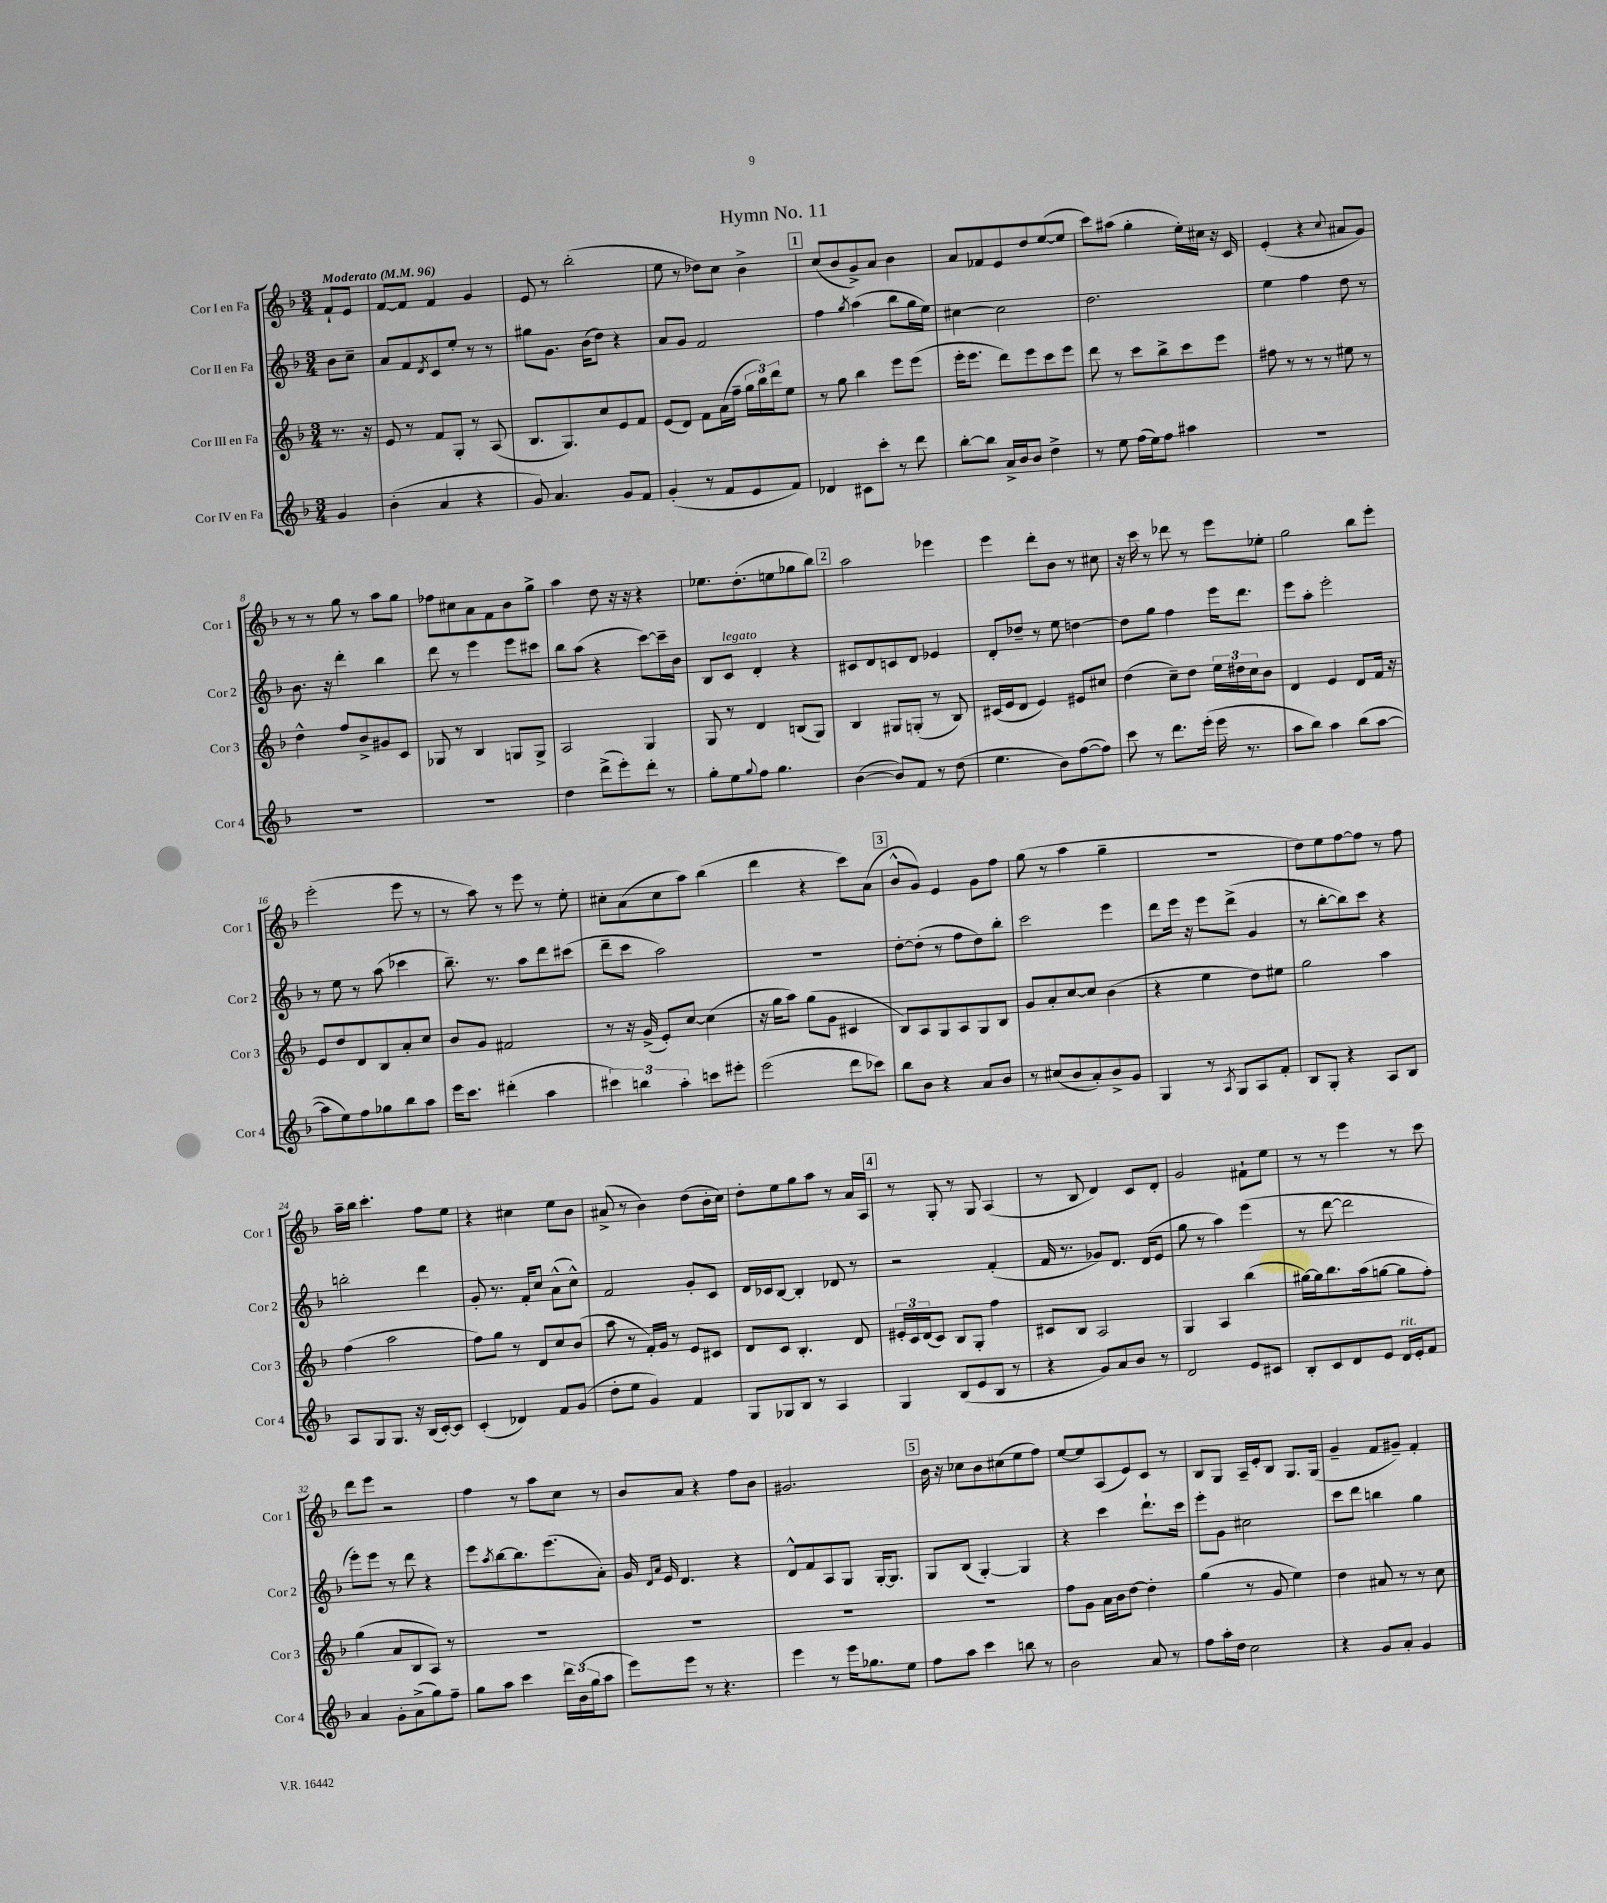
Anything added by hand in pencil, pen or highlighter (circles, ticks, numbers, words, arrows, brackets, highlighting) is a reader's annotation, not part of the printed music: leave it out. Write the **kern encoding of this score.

**kern	**kern	**kern	**kern
*part4	*part3	*part2	*part1
*staff4	*staff3	*staff2	*staff1
*I"Cor IV en Fa	*I"Cor III en Fa	*I"Cor II en Fa	*I"Cor I en Fa
*I'Cor 4	*I'Cor 3	*I'Cor 2	*I'Cor 1
*clefG2	*clefG2	*clefG2	*clefG2
*k[b-]	*k[b-]	*k[b-]	*k[b-]
*M3/4	*M3/4	*M3/4	*M3/4
*MM96	*MM96	*MM96	*MM96
=	=	=	=
!	!	!	!LO:TX:a:B:t=Moderato
4g/	8.r	8b-\L	8f`/L
.	.	8cc~\J	8e/J
.	16r	.	.
=1	=1	=1	=1
(4b-'\	8e/	8a/L	[8f/L
.	8r	8f/	8f/J]
.	.	8qd/	.
4a/	8f/L	8c/	4f/
.	8G'/J	8ee'/J	.
4r	8r	8r	4g/
.	(8A/	8r	.
=2	=2	=2	=2
8g/)	8.B-/L	8gg#X\L	8e/
4.a/	.	8.g\J	8r
.	8.G/)	.	.
.	.	.	(2bb-'\
.	.	(16b-\KL	.
.	8cc/	8dd\J)	.
8g/L	8e/	4r	.
8f/J	8f/J	.	.
=3	=3	=3	=3
(4g'/	(8e/L	8a/L	8ee\
.	8d/J)	8g/J	8r
8r	8f\L	2f/	8dd-X\L)
8f/L	(16a\L	.	8cc\J
.	16ff~\JJ	.	.
8e/	24gg\LL	.	4b-^\
.	24bb-\)	.	.
.	24ddd\J	.	.
8f/J)	8ee\J	.	.
!!LO:REH:place=s1:t=1
=4	=4	=4	=4
4d-X/	8r	4ff\	(8cc/L
.	8gg\	.	8b-/
.	.	8qgg/	.
8c#X\L	4bb-\	(4aa\	8g^/)
8ccc'\J	.	.	8a/J
8r	8eee\L	8bb-\L	4b-\
8ddd\	(8eee\J	16gg\L	.
.	.	16ee\JJ)	.
=5	=5	=5	=5
[8bb-'\L	16eee'\KL	[4cc#X\	8a/L
.	8.eee\J	.	.
8bb-\J]	.	.	8f-X/
16a^/LL	8ddd\L)	2cc#\]	8e/
16b-/J	.	.	.
8b-/J	8eee\	.	8dd/
4dd^\	8ccc\	.	([8ee/
.	8eee\J	.	8ee/J]
=6	=6	=6	=6
8r	8ddd\	2.dd\	8ccc\L)
8ee\	8r	.	(8aa#X\J
(16ff\LL	8ccc\L	.	4gg'\
16ee\J)	.	.	.
8ff\J	8bb-^\	.	.
4aa#X\	8ccc\	.	16ee'\LL)
.	.	.	16cc#X\JJ
.	8eee\J	.	16r
.	.	.	16c/
=7	=7	=7	=7
2.r	8ff#X\	4ee\	(4e'/
.	8r	.	.
.	8r	4ff\	4r
.	8r	.	.
.	.	.	8qqcc/
.	8ee#X\	8dd\	8a#X/L
.	8r	8r	8g/J)
!!LO:LB:g=z
=8	=8	=8	=8
2.r	4dd^^\	8.b-\	8r
.	.	.	8r
.	.	16r	.
.	8ff/L	4ddd'\	8gg\
.	8b-^/	.	8r
.	8g#X/	4bb-\	8aa\L
.	8c/J	.	8gg\J
=9	=9	=9	=9
2.r	8G-X/	8ddd\	8ff-X\L
.	8r	8r	8cc#X\
.	4B-/	4eee\	8a\
.	.	.	8f\
.	8Gn/L	8eee\L	8b-\
.	8G^/J	8ccc#X\J	8gg^\J
=10	=10	=10	=10
4dd\	2A/	8bb-\L	4aa\
.	.	(8aa\J	.
(8ddd^\L	.	4r	8dd\
8eee'\)	.	.	16r
.	.	.	16r
8ddd'\J	4G/	[8ccc\L)	4r
8r	.	16ccc~\L]	.
.	.	16b-\JJ	.
=11	=11	=11	=11
8gg'\L	8G/	8B-/L	8.ee-X\L
!	!	!LO:TX:a:i:t=legato	!
8ee\	8r	8c/J	.
.	.	.	(8.dd'\
8qqgg/	.	.	.
8ff\J	4d/	4d'/	.
4.gg\	.	.	8een\
.	(8Bn/L	4r	8gg-X\
.	8G/J)	.	8bb-\J)
!!LO:REH:place=s1:t=2
=12	=12	=12	=12
([4b-\	4B-/	8c#X/L	2aa\
.	.	8d/	.
8b-/L])	8G#X/L	8cn/	.
8f/J	(8Gn'/J	8d/J	.
8r	8r	4e-X/	4eee-X\
(8dd\	8B-/)	.	.
=13	=13	=13	=13
4.ee\	(16c#X/LL	8d'/L	4eee\
.	16e/J	.	.
.	8d/J	8dd-X~/J	.
.	4e/)	8r	8ddd'\L
8b-\L)	.	8ee\	8b-\J
([8ff\	8e#X/L	[4ddn\	8r
8ff\J])	8cc#X/J	.	8cc#X\
=14	=14	=14	=14
8ccc\	(4dd\	8dd\L]	16r
.	.	.	16ccc\
8r	.	8gg\J	8r
8.ddd\L	8cc~\L)	4ff\	8ddd-X\
.	8dd\J	.	8r
(16eee'\Jk	.	.	.
16eee\	24ee\LL	16eee\KL	8eee\L
.	24dd#X\	.	.
8.r	.	8.ddd\J	.
.	24cc\J	.	.
.	8b-\J	.	8ee-X'\J
=15	=15	=15	=15
8aa\L	4d/	8eee\L	2gg\
8bb-\J)	.	8aa'\J	.
4aa\	4e/	2eee'\	.
(8bb-\L	8d/L	.	8bb-\L
[8aa\J	16f/Jk	.	8eee'\J
.	16r	.	.
!!LO:LB:g=z
=16	=16	=16	=16
8aa\L]	8e/L	8r	(2eee'\
8ee\)	8dd/	8ee\	.
8ff\	8d/	8r	.
8gg-X\	8B-/	(8aa\	.
8bb-\	8a'/	4ccc-X\	8eee\
8aa\J	8cc/J	.	8r
=17	=17	=17	=17
16eee\KL	8b-/L	8.bb-~\)	8r
8.ccc\J	.	.	.
.	8g/J	.	8aa\)
.	.	8.r	.
(4ddd#X'\	2f#X/	.	8r
.	.	8aa\L	8eee\
4aa\	.	8ddd\	8r
.	.	(8ccc#X\J	8ee'\
=18	=18	=18	=18
6ccc#X\)	8r	8ddd~\L	8cc#X'\L
.	16r	8ccc\J	(8a\
6bbn\	.	.	.
.	(16g^/	.	.
.	8e'/L)	2aa\)	8cc#\
6aa'\	.	.	.
.	[8cc/J	.	8aa\J)
8cccn\L	(4cc\]	.	(4bb-\
8eee#X'\J	.	.	.
=19	=19	=19	=19
(2eee\	16r	2.r	4ddd\
.	16gg\KL	.	.
.	8aa\J)	.	.
.	(8gg\L	.	4r
.	8g\J	.	.
8ddd\L	4c#X/	.	8ccc\L)
8ccc-X\J)	.	.	(8a\J
!!LO:REH:place=s1:t=3
=20	=20	=20	=20
8bb-\L	8B-/L)	[8dd'\L	8b-^^/L
8b-\J	8A/	(8dd'\J]	8g/J)
4r	8G/	8r	4e/
.	8A/	8ff\L	.
8a/L	8G/	8dd\)	8g\L
8b-/J	8B-/J	8bb-'\J	8ff\J
=21	=21	=21	=21
8r	8g/L	2ccc\	(8gg\
(8cc#X/L	8a'/	.	8r
8b-/	[8cc/	.	4aa\
8a'/)	8cc/J]	.	.
8b-^/	(4b-\	4eee\	4gg~\
8g/J	.	.	.
=22	=22	=22	=22
4G/	4r	8ddd\L	2.r
.	.	16eee\Jk	.
.	.	16r	.
8r	4ee\	8eee\L	.
8qA/	.	.	.
8G/L	.	(8ddd^\J	.
8A/	8dd\L)	4g/	.
8f'/J	8ee#X\J	.	.
=23	=23	=23	=23
8B-/L	2gg\	8r	8dd\L)
8G'/J	.	[8bb-'\L	8ee\
4r	.	8bb-\])	[8ff\
.	.	8ccc\J	8ff\J]
8A/L	4aa\	4r	8r
8B-/J	.	.	8ff\
!!LO:LB:g=z
=24	=24	=24	=24
8A/L	(4ff\	2bbn'\	16aa~\LL
.	.	.	16bb-\JJ
8G/	.	.	4.ccc'\
8.G/J	2aa\	.	.
16r	.	.	.
(16B-/LL	.	4ddd\	8ff\L
[16c'/J)	.	.	.
8c/J]	.	.	8ee\J
=25	=25	=25	=25
(4c'/	8ff\L)	8g'/	4r
.	8gg\J	8.r	.
4d-X/)	8r	.	4cc#X\
.	.	16f'/KL	.
.	8d/L	8cc/J	.
8f/L	8cc/	(8a^^\L	8ee\L
(8g/J	(8b-/J	8cc^^\J)	8b-\J
=26	=26	=26	=26
8dd'\L	8aa\	2f/	(8a#X^/
8ee\J	8r	.	8r
4g/)	16f'/LL)	.	4b-\)
.	16g/JJ	.	.
.	8r	.	.
4f/	8e/L	8g'/L	(8dd\L
.	8c#X/J	8c/J	16b-'\L
.	.	.	16cc\JJ)
=27	=27	=27	=27
8G/L	8d/L	16d/LL	8dd'\L
.	.	16c-X/J	.
8G-X/	8c/J	[8B-/J	8ee\
8B-/J	4.B-'/	4B-'/]	8gg\
8r	.	.	8aa\J
4A/	.	8d-X/	8r
.	8d/	8r	16a/LL
.	.	.	16A/JJ
!!LO:REH:place=s1:t=4
=28	=28	=28	=28
4G/	24e#X'/LL	2r	8r
.	24c/	.	.
.	(24d/J	.	.
.	8c/J)	.	8G'/
(8B-/L	8B-/L	.	8r
8e/	8G'/J	.	8G/
8B-/J	4ff\	(4f'/	(4A/
8r	.	.	.
=29	=29	=29	=29
4r	8c#X/L	16f/	8r
.	.	8.r	.
.	8B-/J	.	8B-/
8g/L)	2A/	8g-X/L)	4d/)
8a/	.	8.d/J	.
8b-/J	.	.	8c/L
.	.	(16d/KL	.
8r	.	8e/J	8d'/J
=30	=30	=30	=30
2d/	4G/	8gg\	2g/
.	.	8r	.
.	4A/	4aa\)	.
8e/L	(4bb-\	(4eee\	8f#X`\L
8c#X/J	.	.	8ee\J
=31	=31	=31	=31
8B-'/L	[16gg#X\LL)	8r	8r
.	16gg#\J]	.	.
8c/	8.bb-\	[8ddd\	8r
8d/	.	2ddd\]	4eee\
.	(16aa\k	.	.
8e/J	[8ggn\J	.	.
!LO:TX:a:i:t=rit.	!	!	!
16d/LL	8gg\L]	.	8r
16e'/J	.	.	.
8f/J	8ff'\J)	.	8ccc\
!!LO:LB:g=z
=32	=32	=32	=32
4a/	(4gg\	8eee'\L)	8ddd\L
.	.	8eee\J	8eee\J
8g'\L	8a/L	8r	2r
(8a^\	8B-/	8ddd\	.
8gg\)	8A/J)	4r	.
8ff~\J	8r	.	.
=33	=33	=33	=33
8gg\L	2.r	8eee\L	4ff\
.	.	8qaa/	.
8aa\J	.	[8bb-\	.
4ccc\	.	8.bb-\]	8r
.	.	.	8aa\L
.	.	(8.eee\	.
24ddd\LL	.	.	8cc\J
(24b-\	.	.	.
24gg\J	.	.	.
8aa\J	.	8a'\J)	8r
=34	=34	=34	=34
8eee\L)	2.r	16g/	8b-/L
.	.	16qqd/LL	.
.	.	16qqa/JJ	.
.	.	16e/	.
8eee\J	.	4.d/	8a/J
8r	.	.	4r
4.r	.	.	.
.	.	4r	8ff\L
.	.	.	8b-\J
=35	=35	=35	=35
4eee\	2.r	8d^^/L	2.g#X/
.	.	8f/	.
8r	.	8A/	.
16eee\KL	.	8G/J	.
8.gg-X\	.	.	.
.	.	[16G'/KL	.
.	.	8.G/J]	.
8ee\J	.	.	.
!!LO:REH:place=s1:t=5
=36	=36	=36	=36
8ff\L	2.r	8G/L	16b-\
.	.	.	16r
8aa\J	.	(8B-/J	8cc-X\L
4ccc\	.	[4G'/)	8b-\
.	.	.	(8cc#X\
8bbn\	.	4G/]	8ee\
8r	.	.	8ff\J)
=37	=37	=37	=37
2b-\	8ff\L	4r	[8ee/L
.	8g\J	.	8ee/]
.	16a\LL	4ccc\	(8A/
.	16b-\J	.	.
.	[8dd\J	.	8e/)
8a/	4dd'\]	8.ddd`\L	8c/J
8r	.	.	8r
.	.	16ccc\Jk	.
=38	=38	=38	=38
8ff\L	(4gg\	8eee'\L	8B-/L
16aa'\L	.	8g\J	8G/J
16dd\JJ	.	.	.
2cc\	8r	2cc#X\	16A~/LL
.	.	.	16e'/J
.	8g/	.	8B-/J
.	4ee\)	.	8.G/L
.	.	.	(16G/Jk
=39	=39	=39	=39
4r	4dd\	8ccc\L	4g~/
.	.	8ddd\J	.
8g/L	8a#X/	4bbn\	8f/L
8a'/J	8r	.	8g#X~/J)
4g/	8r	4gg\	4f'/
.	8cc\	.	.
==	==	==	==
*-	*-	*-	*-
